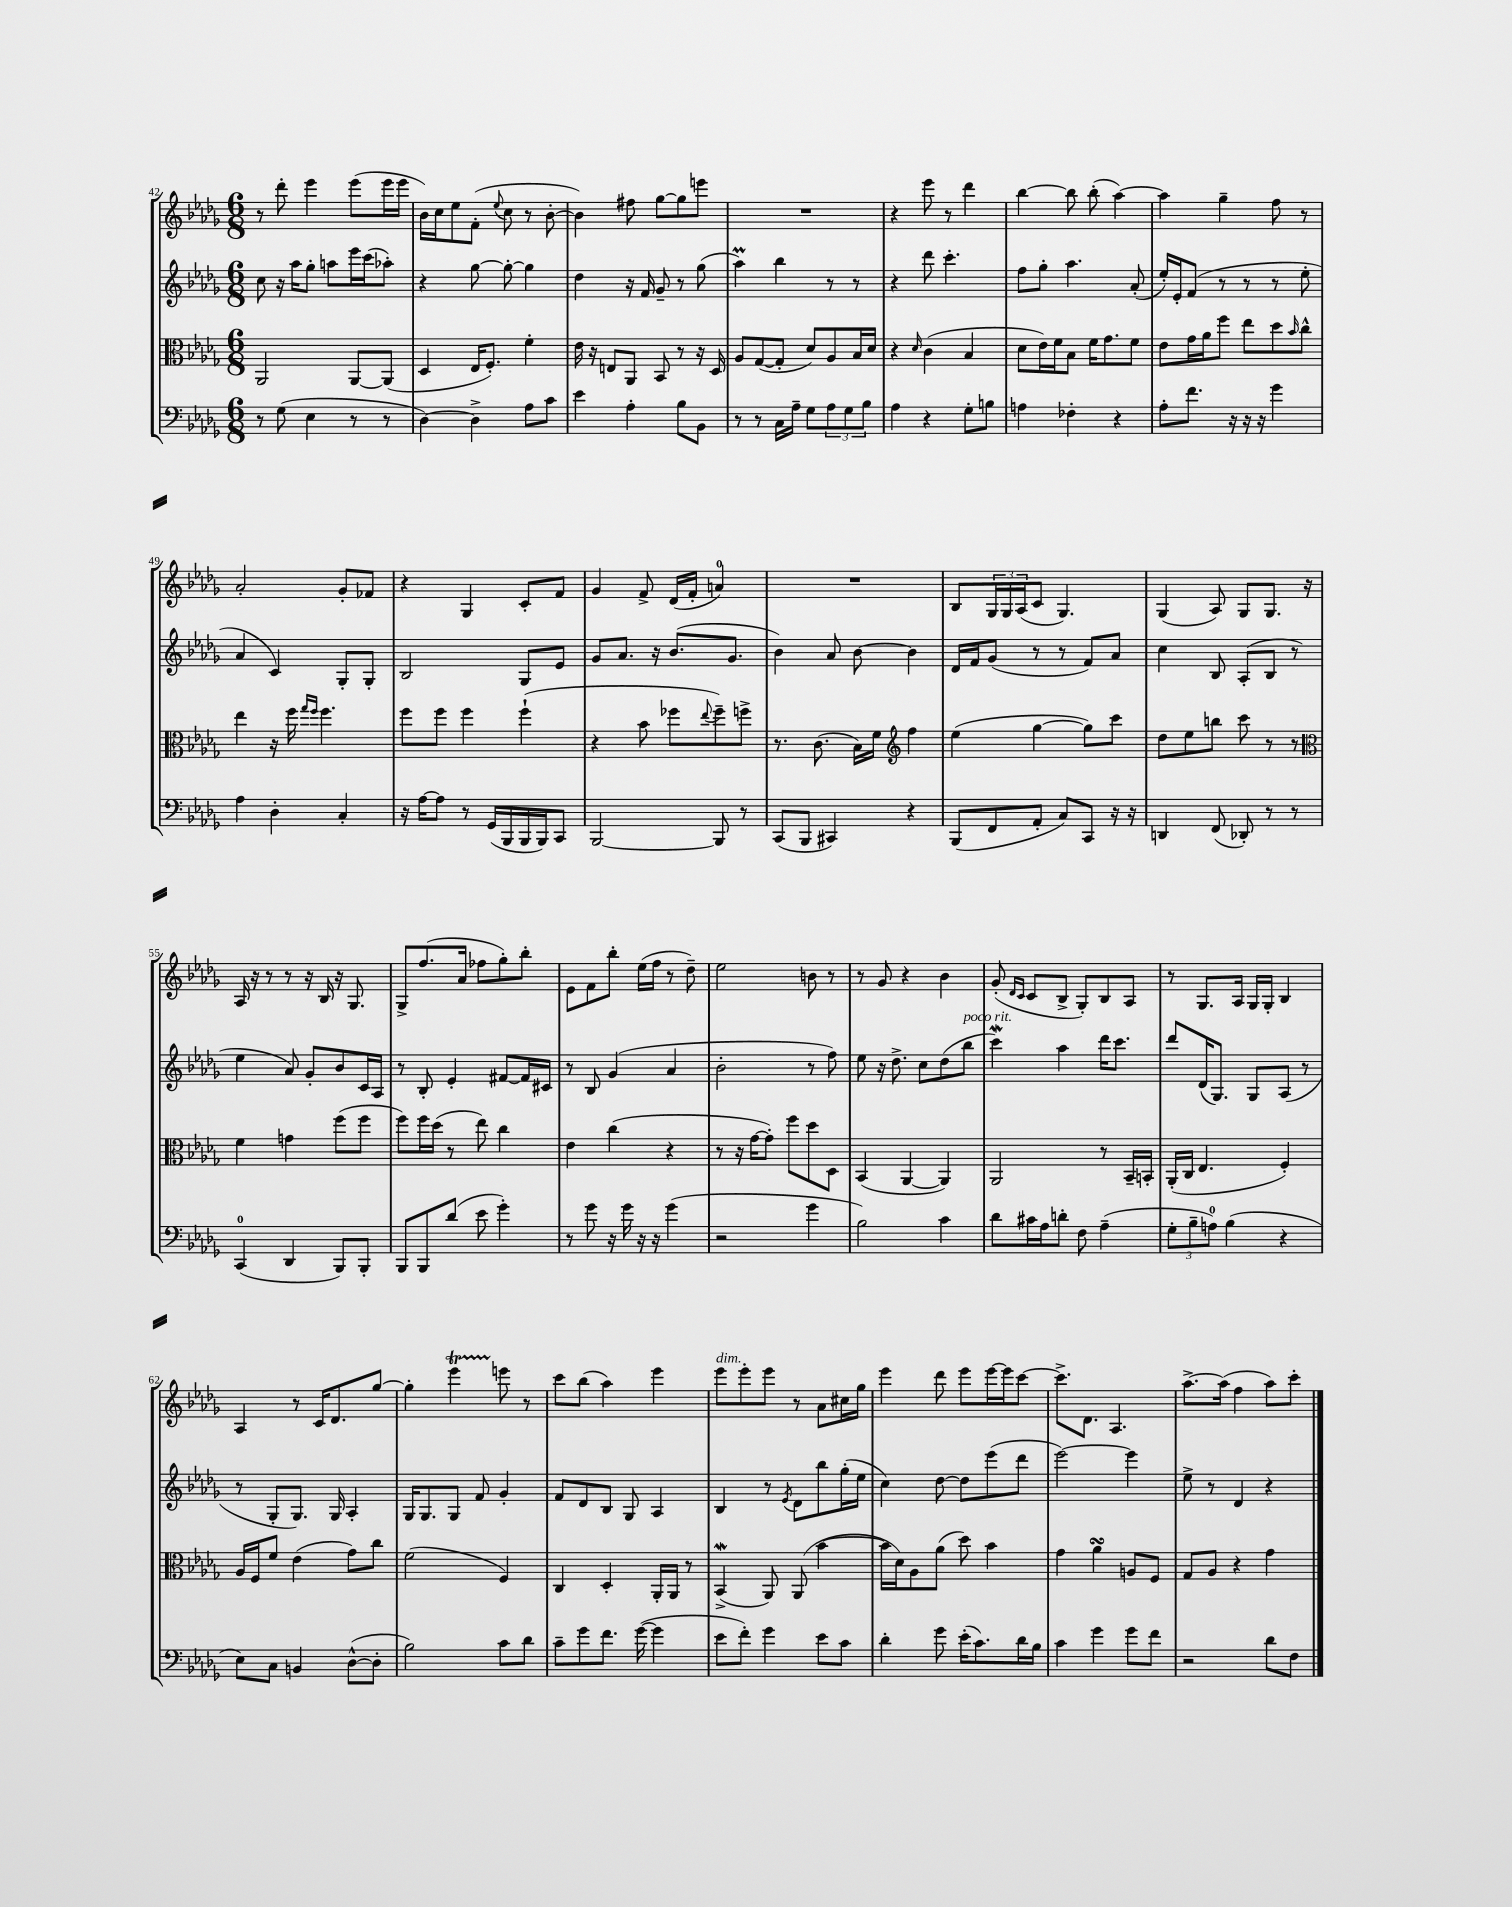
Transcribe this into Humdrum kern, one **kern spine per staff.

**kern	**kern	**kern	**kern
*staff4	*staff3	*staff2	*staff1
*clefF4	*clefC3	*clefG2	*clefG2
*k[b-e-a-d-g-]	*k[b-e-a-d-g-]	*k[b-e-a-d-g-]	*k[b-e-a-d-g-]
*M6/8	*M6/8	*M6/8	*M6/8
8r	2AA-/	8cc\	8r
(8G-\	.	16r	8ddd-'\
.	.	16aa-\LK	.
4E-\	.	8gg-'\J	4eee-\
.	.	8aa\L	.
8r	[8AA-/L	16eee-\L	(8eee-\L
.	.	(16ccc\J	.
8r	(8AA-/]J	8aa-'\J)	16eee-\L
.	.	.	16eee-\JJ
=	=	=	=
[4D-\)	4D-/	4r	16b-\LL)
.	.	.	16cc\J
.	.	.	8ee-\
4D-^\]	16E-/LK	[8gg-\	(8f'\J
.	8.F'/J)	.	.
.	.	.	8qqee-/
.	.	8gg-'\_	8cc\
8A-\L	4f'\	4gg-\]	8r
8c\J	.	.	[8b-'\
=	=	=	=
4e-\	16e-\	4dd-\	4b-\])
.	16r	.	.
.	8E/L	.	.
4A-'\	8AA-/J	16r	8ff#\
.	.	16f/	.
.	8BB-/	8g-~/	[8gg-\L
8B-\L	8r	8r	8gg-\]
8BB-\J	16r	(8gg-\	8eee\J
.	16D-/	.	.
=	=	=	=
8r	8A-/L	4aa-\)	2.r
8r	([8G-/	.	.
16C\LL	8G-'/]J	4bb-\	.
16A-~\JJ	.	.	.
8G-\L	8d-/L)	.	.
12A-\	8A-/	8r	.
12G-\	.	.	.
.	16B-/L	8r	.
12B-\J	.	.	.
.	16d-/JJ	.	.
=	=	=	=
4A-\	4r	4r	4r
.	16qqd-/	.	.
4r	(4c\	8ddd-\	8eee-\
.	.	4.ccc'\	8r
8G-'\L	4B-/	.	4ddd-\
8B\J	.	.	.
=	=	=	=
4A\	8d-\L	8ff\L	[4bb-\
.	16e-\L)	8gg-'\J	.
.	16f\J	.	.
4F-'\	8B-\J	4.aa-\	8bb-\]
.	16f\LK	.	(8bb-'\
.	8.g-\	.	.
4r	.	.	[4aa-\)
.	8f\J	(8a-'/	.
=	=	=	=
8A-'\L	8e-\L	16ee-'/LL)	4aa-\]
.	.	16e-'/J	.
8.f\J	16g-\L	(8f/J	.
.	16a-\J	.	.
.	8ff\J	8r	4gg-~\
16r	.	.	.
16r	8ee-\L	8r	.
16r	.	.	.
4g-\	8dd-\	8r	8ff\
.	16qqb-/	.	.
.	8cc^^\J	8ee-'\	8r
=	=	=	=
4A-\	4ee-\	4a-/	2a-'/
4D-'\	16r	4c/)	.
.	16ff\	.	.
.	16qqgg-/LL	.	.
.	16qqff/JJ	.	.
.	4.ff\	.	.
4C'/	.	8G-'/L	8g-'/L
.	.	8G-'/J	8f-/J
=	=	=	=
16r	8ff\L	2B-/	4r
[16A-\LK	.	.	.
8A-\]J	8ff\J	.	.
8r	4ff\	.	4G-/
(16GG-/LL	.	.	.
16BBB-/	.	.	.
16BBB-/	(4ff`\	8G-/L	8c'/L
16BBB-/J)	.	.	.
8CC/J	.	8e-/J	8f/J
=	=	=	=
[2BBB-/	4r	8g-/L	4g-/
.	.	8.a-/J	.
.	8b-\	.	8f^/
.	.	16r	.
.	8ff-\L	(8.b-/L	(16d-/LL
.	.	.	16f'/JJ
.	8qqee-/	.	.
8BBB-/]	8ff-~\)	.	4a/)
.	.	8.g-/J	.
8r	8ff^\J	.	.
=	=	=	=
(8CC/L	8.r	4b-\)	2.r
8BBB-/J	.	.	.
.	(8.c\	.	.
4CC#/)	.	8a-/	.
.	16B-\LL)	[8b-\	.
.	16f\JJ	.	.
*	*clefG2	*	*
4r	4ff\	4b-\]	.
=	=	=	=
(8BBB-/L	(4ee-\	16d-/LL	8B-/L
.	.	16f/J	.
8FF/	.	(8g-/J	24G-/L
.	.	.	24G-/
.	.	.	(24A-/J
8AA-'/J	[4gg-\	8r	8c/J
8C/L)	.	8r	4.G-/)
8CC/J	8gg-\]L)	8f/L)	.
16r	8ccc\J	8a-/J	.
16r	.	.	.
=	=	=	=
4DD/	8dd-\L	4cc\	(4G-/
.	8ee-\	.	.
(8FF/	8bb\J	8B-/	8A-/)
8DD-'/)	8ccc\	(8A-'/L	8G-/L
8r	8r	8B-/J	8.G-/J
8r	8r	8r	.
.	.	.	16r
=	=	=	=
*	*clefC3	*	*
(4CC/	4f\	4ee-\	16A-/
.	.	.	16r
.	.	.	8r
4DD-/	4g\	8a-/)	8r
.	.	8g-'/L	16r
.	.	.	16B-/
8BBB-/L)	(8ff\L	8b-/	16r
.	.	.	8.G-/
8BBB-'/J	8ff\J	16c/L	.
.	.	16A-/JJ	.
=	=	=	=
8BBB-/L	8ff\L)	8r	8G-^/L
8BBB-/	16ff\L	8B-'/	(8.ff/
.	(16dd-\JJ	.	.
(8d-/J	8r	4e-'/	.
.	.	.	16a-/Jk
8e-\	8ee-\)	.	8ff-\L
4g-'\)	4cc\	[8f#/L	8gg-'\)
.	.	16f#/]L	8bb-'\J
.	.	16c#/JJ	.
=	=	=	=
8r	4e-\	8r	8e-\L
8g-\	.	8B-/	8f\
16r	(4cc\	(4g-/	8bb-'\J
16g-\	.	.	.
16r	.	.	(16ee-\LL
16r	.	.	16ff\JJ
(4g-\	4r	4a-/	8r
.	.	.	8dd-~\)
=	=	=	=
2r	8r	2b-'\	2ee-\
.	16r	.	.
.	[16g-\LK	.	.
.	8g-'\]J)	.	.
.	8ff\L	.	.
4g-\	8dd-\	8r	8b\
.	8D-\J	8ff\)	8r
=	=	=	=
2B-\)	(4BB-/	8ee-\	8r
.	.	16r	8g-/
.	.	8.dd-^\	.
.	[4AA-/	.	4r
.	.	8cc\L	.
4c\	4AA-/])	(8dd-\	4b-\
.	.	8bb-\J	.
=	=	=	=
8d-\L	2AA-/	4ccc\)	(8g-'/
.	.	.	16qqd-/LL
.	.	.	16qqc/JJ
16c#\L	.	.	8c/L
16A-\J	.	.	.
8d'\J	.	4aa-\	8B-^/J
8F\	.	.	8G-'/L)
(4A-~\	8r	16ddd-\LK	8B-/
.	.	8.ccc\J	.
.	16BB-~/LL	.	8A-/J
.	16BB'/JJ	.	.
=	=	=	=
12G-'\L	(16AA-'/LL	8ddd-/L	8r
.	16C/JJ	.	.
12B-~\	.	.	.
.	4.E-/	(16d-/K	8.G-/L
12A\J)	.	.	.
.	.	8.G-/J)	.
(4B-\	.	.	.
.	.	.	16A-/Jk
.	.	8G-/L	16G-/LL
.	.	.	16G-'/JJ
4r	4F'/)	(8A-/J	4B-/
.	.	8r	.
=	=	=	=
8E-\L)	16A-/LL	8r	4A-/
.	16F/J	.	.
8C\J	8f/J	8G-'/L	.
4BB/	(4e-\	8.G-/J)	8r
.	.	.	16c/LK
.	.	16G-/	8.d-/
([8D-^^\L	8g-\L)	4A-'/	.
8D-'\]J	8cc\J	.	[8gg-/J
=	=	=	=
2B-\)	(2f\	16G-/LK	4gg-'\]
.	.	8.G-/	.
.	.	8G-/J	4eee-\
.	.	8f/	.
8c\L	4F/)	4g-'/	8eee\
8d-\J	.	.	8r
=	=	=	=
8c~\L	4C/	8f/L	8ccc\L
8g-\	.	8d-/	(8bb-\J
8.f\J	4D-'/	8B-/J	4aa-\)
.	.	8G-/	.
([16g-\	.	.	.
4g-\]	16AA-'/LL	4A-/	4eee-\
.	16AA-/JJ	.	.
.	8r	.	.
=	=	=	=
8e-\L	(4BB-^/	4B-/	8eee-\L
8f'\J)	.	.	8eee-'\
4g-\	8AA-/)	8r	8eee-\J
.	.	8qe-/	.
.	(8AA-/	8d-\L	8r
8e-\L	[4b-\	8bb-\	8a-\L
8c\J	.	(16gg-'\L	16cc#\L
.	.	16ee-\JJ	16gg-\JJ
=	=	=	=
4d-'\	16b-\]LL	4cc\)	4eee-\
.	16d-\J)	.	.
.	8A-\	.	.
8g-\	(8a-\J	[8dd-\	8ddd-\
(16e-'\LK	8dd-\)	8dd-\]L	8eee-\L
8.c\)	.	.	.
.	4b-\	(8eee-\	[16eee-\L
.	.	.	16eee-\]J
16d-\L	.	8ddd-\J	[8ccc\J
16B-\JJ	.	.	.
=	=	=	=
4c\	4g-\	[2eee-\)	8.ccc^\]L
.	.	.	8.d-\J
4g-\	4a-\	.	.
.	.	.	4.A-/
8g-\L	8A/L	4eee-\]	.
8f\J	8F/J	.	.
=	=	=	=
2r	8G-/L	8ee-^\	[8.aa-^\L
.	8A-/J	8r	.
.	.	.	(16aa-\]Jk
.	4r	4d-/	4ff\
8d-\L	4g-\	4r	8aa-\L)
8F\J	.	.	8ccc'\J
==	==	==	==
*-	*-	*-	*-
